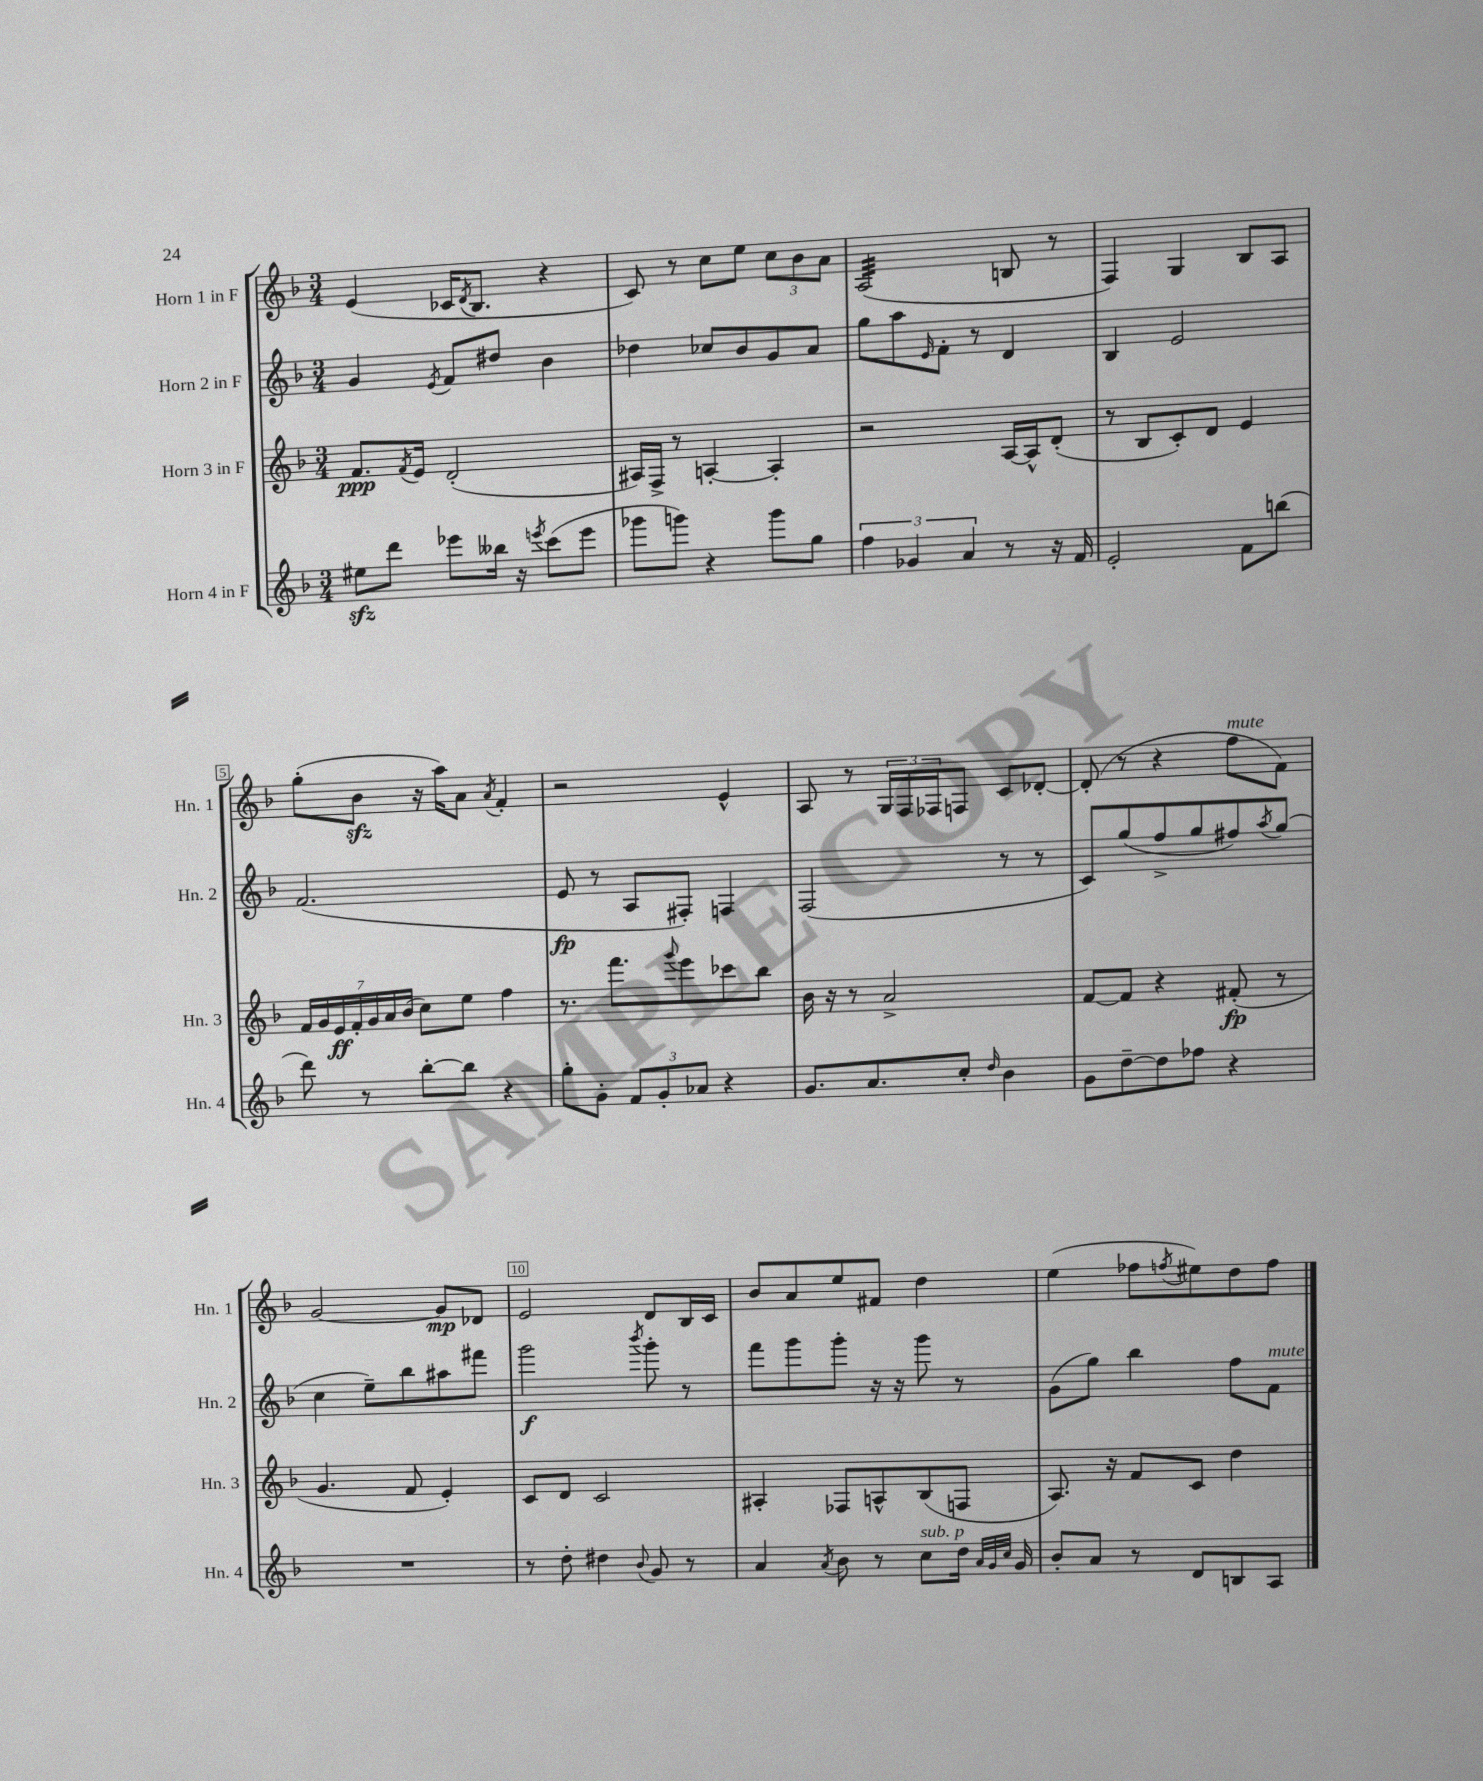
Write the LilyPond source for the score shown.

<<
\new StaffGroup <<
\new Staff = "s0" \with { instrumentName = "Horn 1 in F" shortInstrumentName = "Hn. 1" } {
    \clef treble \key f \major \numericTimeSignature \time 3/4
    e'4( ces'16 \acciaccatura { d'8 } bes8. r4 |
    c'8) r8 c''8 e''8 \tuplet 3/2 { c''8 bes'8 a'8 } |
    a2:32( b8 r8 |
    f4) g4 bes8 a8 |
    g''8-.( bes'8\sfz r16 a''16) a'8 \acciaccatura { a'8 } f'4-. |
    r2 e'4-^ |
    a8 r8 \tuplet 3/2 { g16 f16 fes16 } f8 c'8 des'8~-. |
    des'8-.( r8 r4 f''8^\markup { \italic "mute" } f'8) |
    g'2~ g'8\mp des'8 |
    e'2 d'8 bes16 c'16 |
    bes'8 a'8 e''8 fis'8 d''4 |
    e''4( fes''8 \acciaccatura { f''8 } eis''8) d''8 f''8 \bar "|." |
}
\new Staff = "s1" \with { instrumentName = "Horn 2 in F" shortInstrumentName = "Hn. 2" } {
    \clef treble \key f \major \numericTimeSignature \time 3/4
    g'4 \acciaccatura { e'8 } f'8 dis''8 bes'4 |
    des''4 ces''8 bes'8 g'8 a'8 |
    g''8 a''8 \grace { e'16 } f'8-. r8 d'4 |
    bes4 e'2 |
    f'2.( |
    e'8\fp r8 a8 fis8-.) f4 |
    f2( r8 r8 |
    c'8) g''8( f''8-> g''8 fis''8) \acciaccatura { a''8 } g''8( |
    c''4 e''8--) bes''8 ais''8 fis'''8 |
    g'''2\f \acciaccatura { bes'''8 } g'''8-. r8 |
    f'''8 g'''8 g'''8-. r16 r16 g'''8 r8 |
    g'8( g''8) bes''4 f''8 f'8^\markup { \italic "mute" } \bar "|." |
}
\new Staff = "s2" \with { instrumentName = "Horn 3 in F" shortInstrumentName = "Hn. 3" } {
    \clef treble \key f \major \numericTimeSignature \time 3/4
    f'8.\ppp \acciaccatura { f'8 } e'16 d'2-.( |
    ais16) f16-> r8 a4~-. a4-. |
    r2 a16~ a16-^ d'8-.( |
    r8 bes8 c'8-.) d'8 e'4 |
    \tuplet 7/4 { f'16 g'16 e'16\ff f'16-. g'16 a'16 bes'16( } c''8) e''8 f''4 |
    r8. f'''8. \appoggiatura { g'''8 } e'''8 ces'''8 bes''8 |
    bes'16 r16 r8 a'2-> |
    f'8~ f'8 r4 fis'8-.\fp( r8 |
    g'4. f'8 e'4-.) |
    c'8 d'8 c'2 |
    ais4-. fes8 a8-^ bes8( f8 |
    a8.) r16 f'8 c'8 d''4 \bar "|." |
}
\new Staff = "s3" \with { instrumentName = "Horn 4 in F" shortInstrumentName = "Hn. 4" } {
    \clef treble \key f \major \numericTimeSignature \time 3/4
    eis''8\sfz d'''8 ees'''8 beses''16 r16 \acciaccatura { e'''8 } c'''8( e'''8 |
    ges'''8 g'''8) r4 g'''8 g''8 |
    \tuplet 3/2 { f''4 ges'4 a'4 } r8 r16 f'16 |
    e'2-. f'8 b''8( |
    d'''8) r8 bes''8~-. bes''8 r4 |
    g''8-. g'8-. \tuplet 3/2 { f'8 g'8-. aes'8 } r4 |
    g'8. a'8. c''8-. \grace { d''16 } bes'4 |
    g'8 d''8~-- d''8 fes''8 r4 |
    R2. |
    r8 d''8-. dis''4 \appoggiatura { bes'8 } g'8 r8 |
    a'4 \acciaccatura { a'8 } bes'8 r8 c''8^\markup { \italic "sub. p" } d''16 \grace { a'32 g'32 c''32 } g'16 |
    bes'8-. a'8 r8 d'8 b8 a8 \bar "|." |
}
>>
>>
\layout { \context { \Score \override BarNumber.break-visibility = ##(#f #t #t) barNumberVisibility = #(every-nth-bar-number-visible 5) \override BarNumber.stencil = #(make-stencil-boxer 0.1 0.3 ly:text-interface::print) } }
